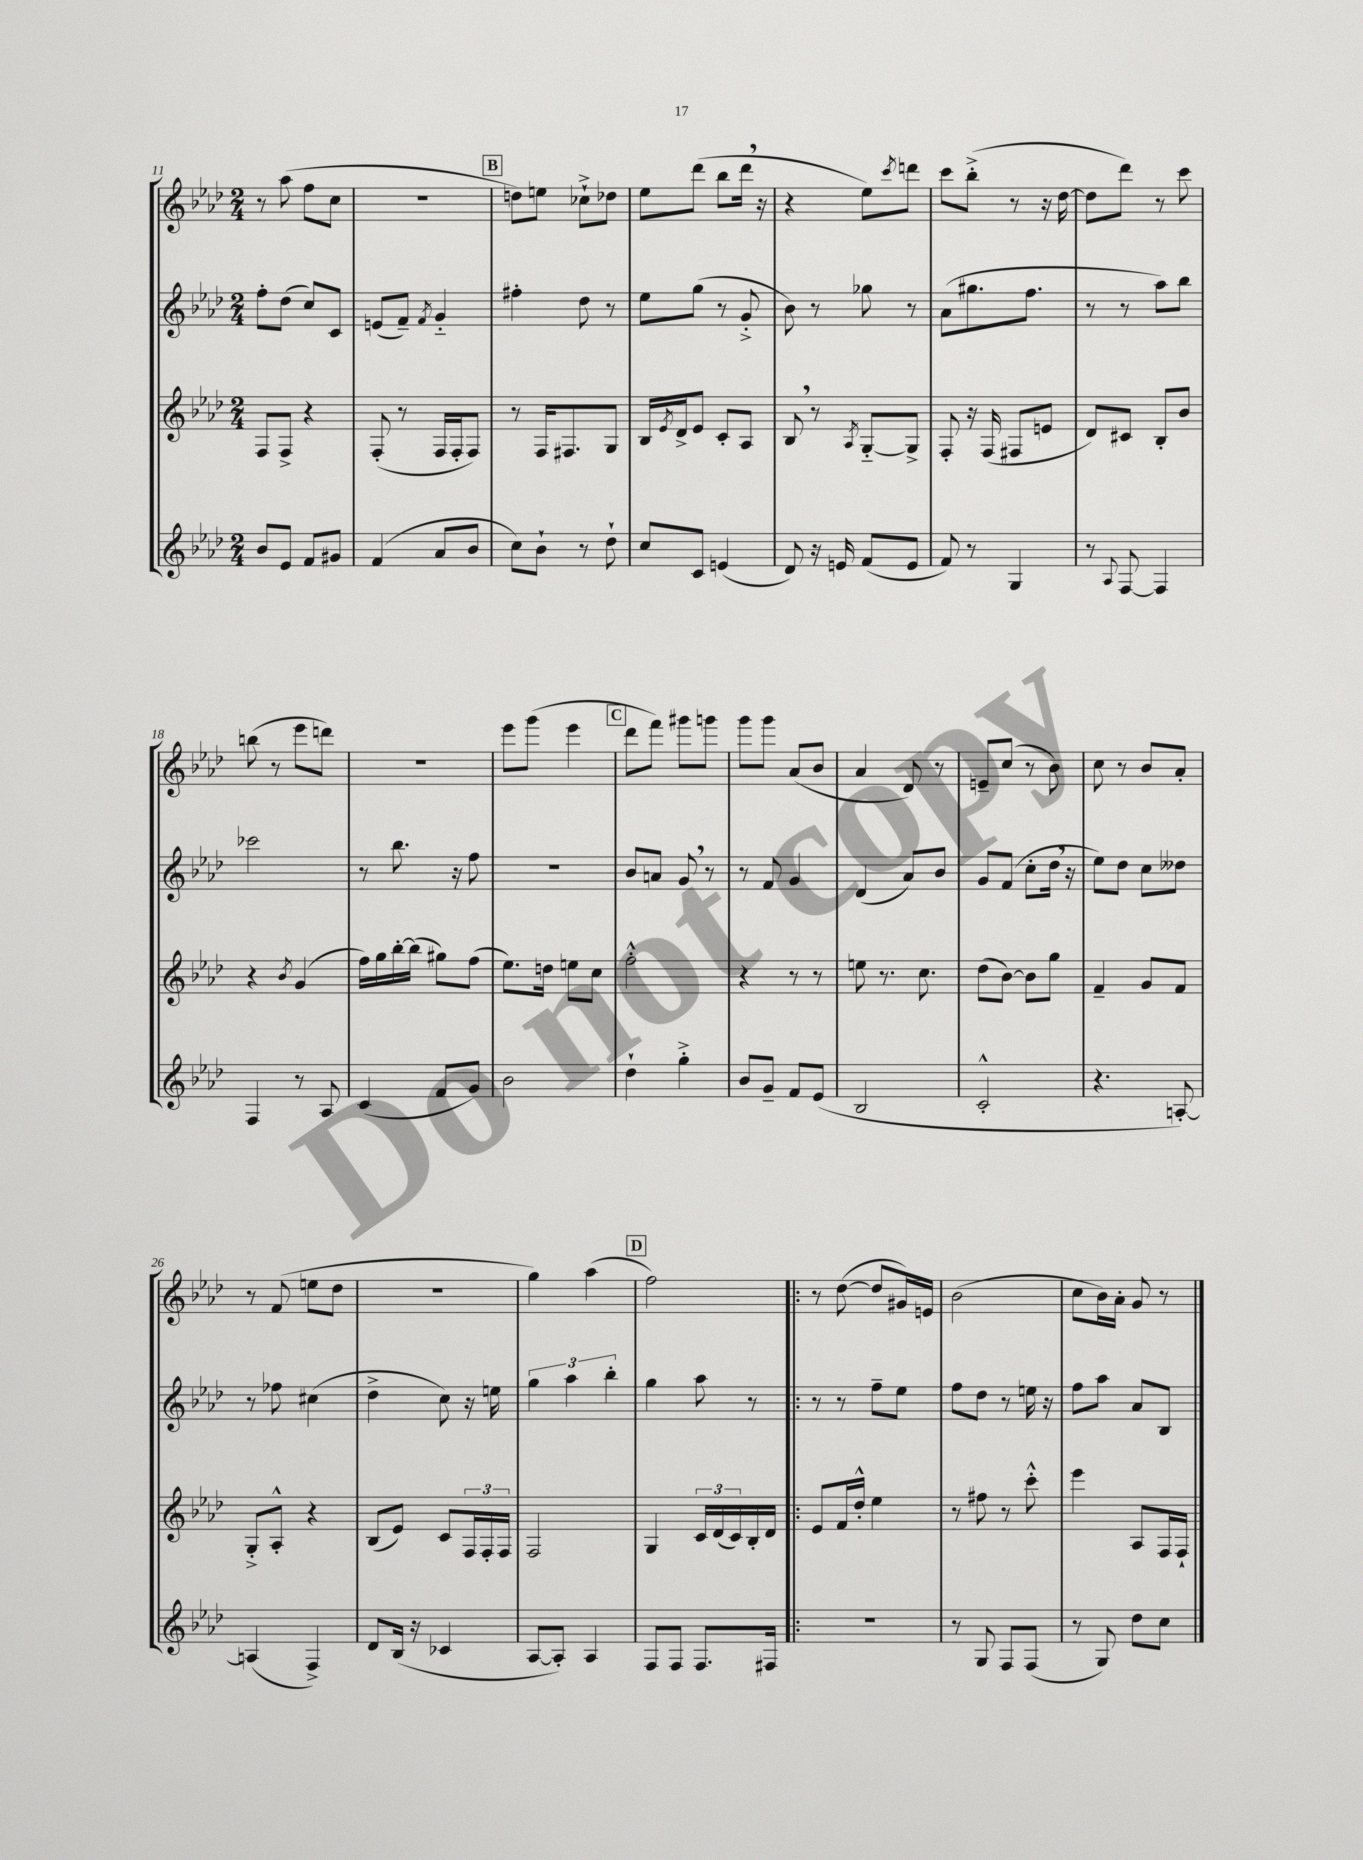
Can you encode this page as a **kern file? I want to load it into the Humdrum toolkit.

**kern	**kern	**kern	**kern
*staff4	*staff3	*staff2	*staff1
*clefG2	*clefG2	*clefG2	*clefG2
*k[b-e-a-d-]	*k[b-e-a-d-]	*k[b-e-a-d-]	*k[b-e-a-d-]
*M2/4	*M2/4	*M2/4	*M2/4
8b-	8F	8ff'	8r
8e-	8F^	(8dd-	(8aa-
8f	4r	8cc)	8ff
8g#	.	8c	8cc
=	=	=	=
(4f	(8F'	(8e	2r
.	8r	8f~)	.
.	.	8qf	.
8a-	16F	4g'~	.
.	16F'	.	.
8b-	8F)	.	.
=	=	=	=
8cc)	8r	4ff#'	8dd)
8b-`	16F	.	8ee
.	8.F#	.	.
8r	.	8dd-	8cc-`^
8dd-`	8G	8r	8dd-
=	=	=	=
8cc	16B-	8ee-	8ee-
.	8qe-	.	.
.	16d-^	.	.
8c	8e-	(8gg	(8ddd-
(4e	8c'	8r	8bb-
.	8A-	8g'^	16ddd-
.	.	.	16r
=	=	=	=
8d-)	8B-	8b-)	4r
16r	8r	8r	.
16e	.	.	.
.	8qA-	.	.
(8f	[8G'~	8gg-	8ee-)
.	.	.	8qccc
8e	8G^]	8r	8ddd
=	=	=	=
8f)	8F'	(8a-	8ccc
8r	16r	8.gg#	(8bb-'^
.	(16F	.	.
4G	8F#	.	8r
.	.	8.ff	.
.	8e	.	16r
.	.	.	[16dd-
=	=	=	=
8r	8d-)	8r	8dd-]
8qqA-	.	.	.
[8F	8c#	8r	8ddd-)
4F]	8B-'	8aa-)	8r
.	8b-	8bb-	8ccc
=	=	=	=
4F	4r	2ccc-	(8bb
.	.	.	8r
.	8qb-	.	.
8r	(4g	.	8eee-
8A-	.	.	8ddd)
=	=	=	=
(4c	16ff)	8r	2r
.	16gg	.	.
.	[16bb-'	8.bb-	.
.	(16bb-]	.	.
8f	8gg#)	.	.
.	.	16r	.
8g)	(8ff	8ff	.
=	=	=	=
2b-	8.ee-)	2r	8eee-
.	.	.	(8ggg
.	16dd	.	.
.	8ee	.	4eee-
.	8cc	.	.
=	=	=	=
4dd-`	2ff'^^	8b-	8ddd-
.	.	8a	8fff)
4gg'^	.	8g	8ggg#
.	.	8r	8ggg
=	=	=	=
8b-	4r	8r	8ggg
8g~	.	8f	8ggg
8f	8r	4g	(8a-
(8e-	8r	.	8b-
=	=	=	=
2B-	8ee	(4d-	4a-
.	8.r	.	.
.	.	8a-)	8d-)
.	8.cc	.	.
.	.	8b-	8r
=	=	=	=
2c'^^	(8dd-	8g	8e~
.	[8b-)	(8f	(8cc
.	8b-]	8cc'	8r
.	8gg	16dd-	8b-)
.	.	16r	.
=	=	=	=
4.r	4f~	8ee-)	8cc
.	.	8dd-	8r
.	8g	8cc	8b-
[8A')	8f	8dd--	8a-'
=	=	=	=
(4A]	8G'^	8r	8r
.	8A-'^^	8ff-	(8f
4F^)	4r	(4cc#	8ee
.	.	.	8dd-
=	=	=	=
8d-	(8B-	4dd-^	2r
(16B-	8e-)	.	.
16r	.	.	.
4c-	8c	8cc)	.
.	24F	16r	.
.	24F'	.	.
.	.	16ee	.
.	24F	.	.
=	=	=	=
[8A-	2F	6gg	4gg)
8A-'])	.	.	.
.	.	6aa-	.
4A-	.	.	(4aa-
.	.	6bb-'	.
=	=	=	=
8F	4G	4gg	2ff)
8F	.	.	.
8.F	24c	8aa-	.
.	(24d-	.	.
.	24c)	.	.
.	16B-'	8r	.
16F#	16d-	.	.
=!|:	=!|:	=!|:	=!|:
2r	8e-	8r	8r
.	16f	8r	([8dd-
.	16dd-'^^	.	.
.	4ee-	8ff~	8dd-]
.	.	8ee-	16g#)
.	.	.	16e
=	=	=	=
8r	8r	8ff	(2b-
8G	8ff#	8dd-	.
8F	8r	8r	.
(8F	8ccc'^^	16ee	.
.	.	16r	.
=	=	=	=
8r	4eee-	8ff	8cc
8G)	.	8aa-	16b-)
.	.	.	16a-'
8dd-	8A-	8a-	8g
8cc	16F	8B-	8r
.	16F`	.	.
==	==	==	==
*-	*-	*-	*-
